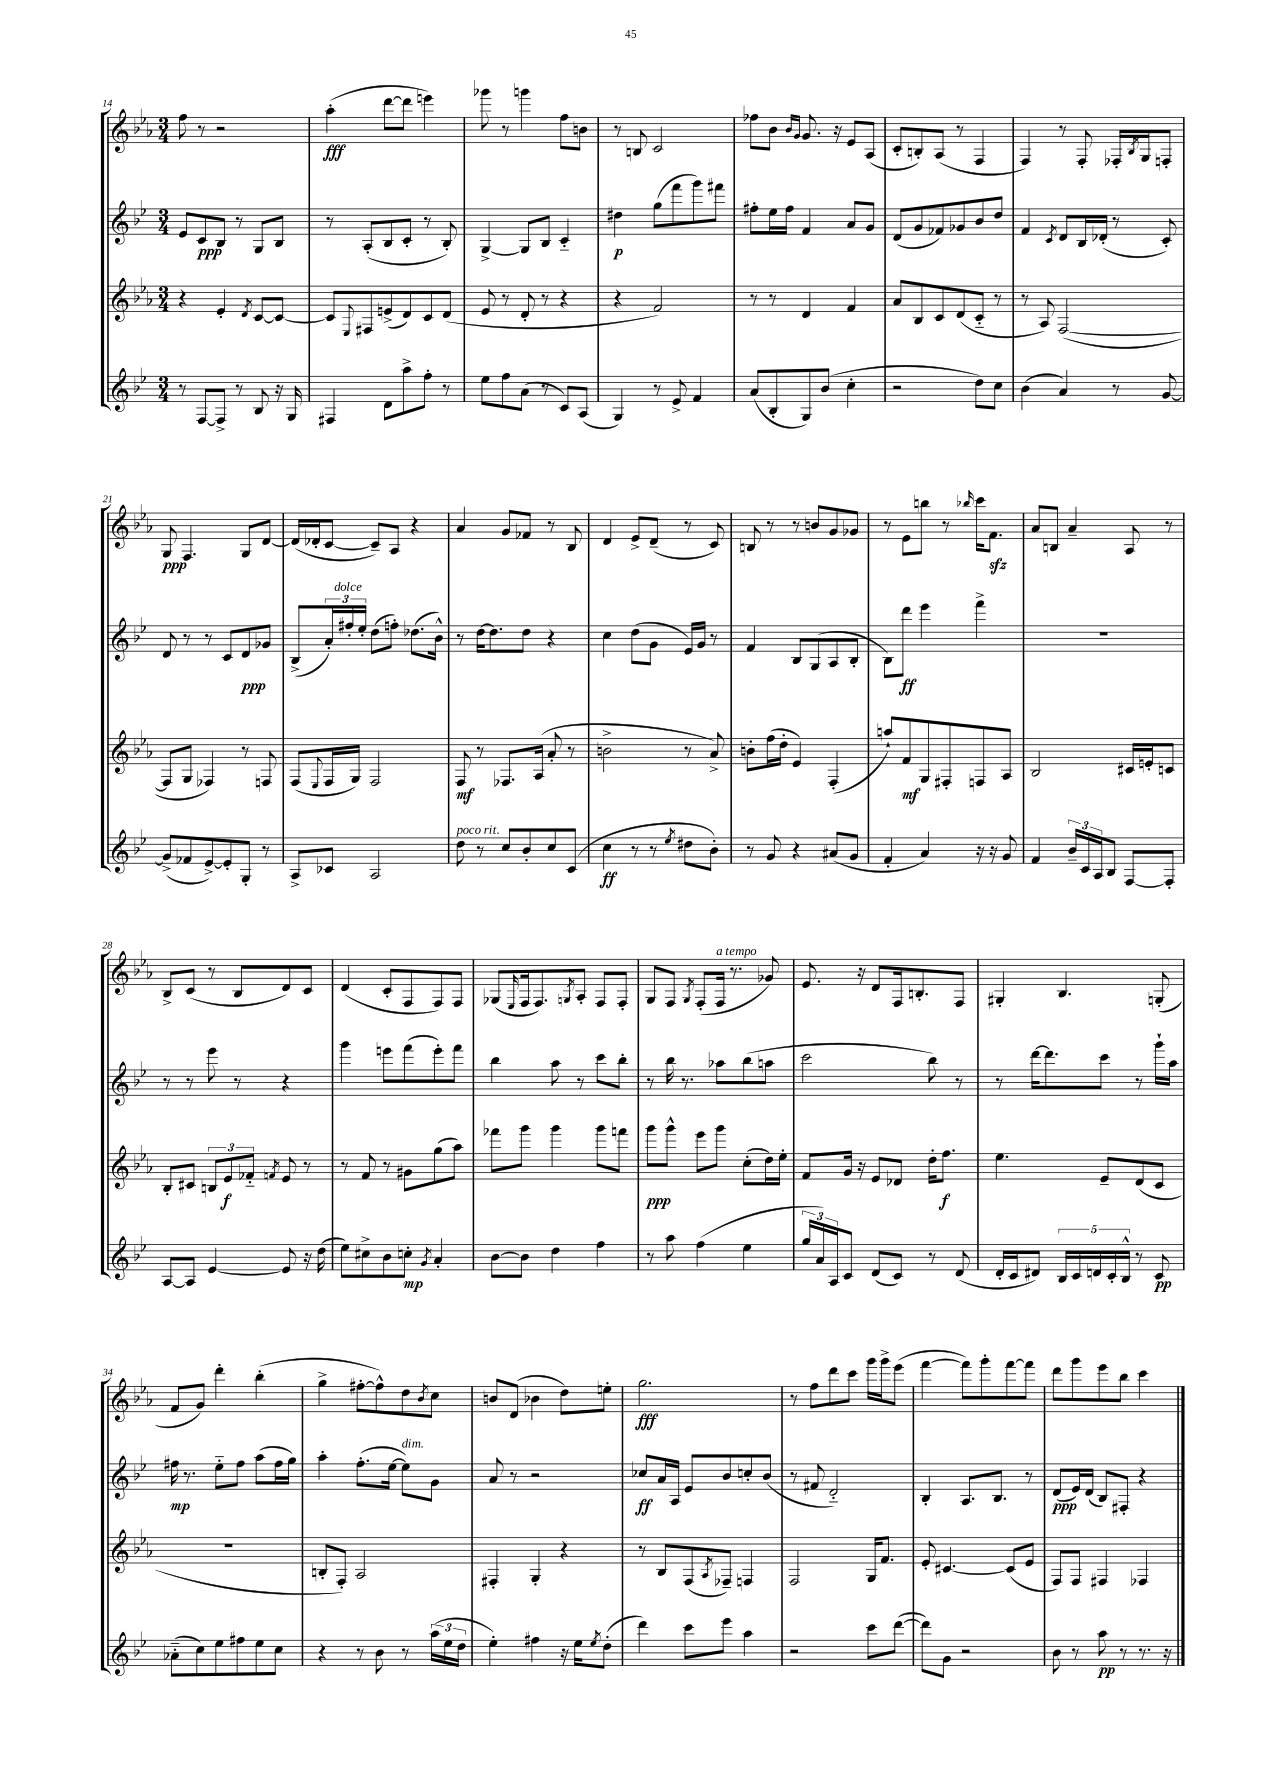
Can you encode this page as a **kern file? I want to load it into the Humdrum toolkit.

**kern	**kern	**kern	**kern
*staff4	*staff3	*staff2	*staff1
*clefG2	*clefG2	*clefG2	*clefG2
*k[b-e-]	*k[b-e-a-]	*k[b-e-]	*k[b-e-a-]
*M3/4	*M3/4	*M3/4	*M3/4
8r	4r	8e-	8ff
[8F	.	8c	8r
8F^]	4e-'	8B-	2r
8r	.	8r	.
.	8qd	.	.
8B-	[8c	8G	.
16r	8c_	8B-	.
16G	.	.	.
=	=	=	=
4F#	8c]	8r	(4aa-'
.	8qqE-	.	.
.	8F#	(8A'	.
8d	(8e^	8B-	[8ddd
8aa^	8d)	8c'	8ddd]
8ff'	8c	8r	4eee)
8r	(8d	8B-')	.
=	=	=	=
8ee-	8e-	[4G^	8ggg-
8ff	8r	.	8r
(8a	8d'	8G]	4ggg
8r	8r	8B-	.
8c)	4r	4c'~	8ff
(8A	.	.	8b
=	=	=	=
4G)	4r	4dd#	8r
.	.	.	8B
8r	2f)	(8gg	2c
8e-^	.	8fff	.
4f	.	8ggg)	.
.	.	8fff#	.
=	=	=	=
(8a	8r	8ff#'	8ff-
8B-'	8r	16ee-	8b-
.	.	16ff#	.
.	.	.	16qqb-
.	.	.	16qqg
8G)	4d	4f	8.g
(8b-	.	.	.
.	.	.	16r
4cc'	4f	8a	8e-
.	.	8g	(8A-
=	=	=	=
2r	8a-	(8d	8c'
.	8B-	8g	8B')
.	8c	8f-)	(8A-
.	(8d	8g-	8r
8dd)	8c'~	8b-	4F
8cc	8r	8dd	.
=	=	=	=
(4b-	8r	4f	4F)
.	8A-)	.	.
.	.	8qc	.
4a)	([2F	8d	8r
.	.	16B-	8F'
.	.	(16d-'	.
8r	.	8r	16F-'
.	.	.	8qB-
.	.	.	16G
[8g	.	8c')	8F'
=	=	=	=
(8g^]	8F]	8d	8G
8f-	8G	8r	4.F
[8e-^)	4F-)	8r	.
8e-']	.	8c	.
8G'	8r	8d	8G
8r	8F	8g-	[8d
=	=	=	=
8A^	(8F	(8B-^	(16d]
.	.	.	16d-'
.	8qqE-	.	.
8c-	16F	24a')	[8c
.	.	24ff#'	.
.	16G)	.	.
.	.	24ee-'	.
2A	2F	(8dd	8c~])
.	.	8ff')	8A-
.	.	(8.dd-	4r
.	.	16b-^^)	.
=	=	=	=
8dd	8F	8r	4a-
8r	8r	[16dd	.
.	.	8.dd]	.
8cc	8.F-	.	8g
8b-'	.	8dd	8f-
.	(16A-	.	.
8cc	8a-'	4r	8r
(8c	8r	.	8B-
=	=	=	=
4cc	2b^	4cc	4d
8r	.	(8dd	8e-^
8r	.	8g	(8d~
8qee-	.	.	.
8dd#	8r	16e-)	8r
.	.	16g	.
8b-')	8a-^)	8r	8c)
=	=	=	=
8r	8b'	4f	8B
8g	(16ff	.	8r
.	16dd'	.	.
4r	4e-)	8B-	8r
.	.	(8G	8b
(8a#	(4F'	8A	8g
8g	.	8B-'	8g-
=	=	=	=
4f'	8aa`)	8B-)	8r
.	8f	8ddd	8e-
4a)	8G	4eee-	8bb
.	8F#'	.	8r
.	.	.	16qqbb-
16r	8F	4fff^	16ccc
16r	.	.	8.f
8g	8A-	.	.
=	=	=	=
4f	2B-	2.r	8a-
.	.	.	8B
24b-~	.	.	4a-~
24c	.	.	.
24A	.	.	.
8B-	.	.	.
[8F	16c#	.	8A-
.	16e'	.	.
8F']	8c	.	8r
=	=	=	=
[8A	8B-'	8r	8B-^
8A]	8c#	8r	(8c
[4e-	12B	8eee-	8r
.	12e-	.	.
.	.	8r	8B-
.	12f-'~	.	.
.	8qf	.	.
8e-]	8e-	4r	8d)
16r	8r	.	8c
(16dd	.	.	.
=	=	=	=
8ee-)	8r	4ggg	(4d
8cc#^	8f	.	.
8b-	8r	8eee	8c'
8cc'	8g#	(8fff	8F
8qg	.	.	.
4a'	(8gg	8eee')	8F)
.	8aa-)	8fff	8F
=	=	=	=
[8b-	8fff-	4bb-	(8G-
.	.	.	16qqE-
8b-]	8ggg	.	16F
.	.	.	8.F)
4dd	4ggg	8aa	.
.	.	.	8qG
.	.	8r	8A-'
4ff	8ggg	8ccc	8F
.	8fff	8bb-'	8F'
=	=	=	=
8r	8ggg	8r	8G
8aa	8ggg^^	16bb-	8F
.	.	8.r	.
.	.	.	8qG
(4ff	8eee-	.	(8F'
.	8ggg	8aa-	16F
.	.	.	8.r
4ee-	(8cc'	(8bb-	.
.	16dd)	8aa	8g-)
.	16ee-'	.	.
=	=	=	=
24gg	8f	2ccc	8.e-
24a)	.	.	.
24A	.	.	.
8c	16g	.	.
.	16r	.	16r
(8d	8e-	.	8d
8c)	8d-	.	16F
.	.	.	8.B'
8r	16dd'	8bb-)	.
.	8.ff	.	.
(8d	.	8r	8F
=	=	=	=
16d'	4.ee-	8r	4G#'
16c	.	.	.
8d#)	.	[16ddd	.
.	.	8.ddd]	.
20B-	.	.	4.B-
20c	.	.	.
20d	.	.	.
.	8e-~	8ccc	.
20c'	.	.	.
20B-^^	.	.	.
8r	(8d	8r	.
8c	8c	16ggg`	(8G'
.	.	16aa	.
=	=	=	=
(8a-'~	2.r	16ff#	8f
.	.	8.r	.
8cc)	.	.	8g)
8ee-	.	8ee-'~	4ddd'
8ff#	.	8ff#	.
8ee-	.	(8aa	(4bb-'
8cc	.	16ff#	.
.	.	16gg)	.
=	=	=	=
4r	8B'	4aa'	4gg^
.	8F')	.	.
8r	2A-	(8.ff'	[8ff#'
8b-	.	.	8ff#^^])
.	.	[16ee-	.
8r	.	8ee-])	8dd
.	.	.	8qb-
(24aa	.	8g	8cc
24ee-	.	.	.
24dd	.	.	.
=	=	=	=
4ee-')	4F#'	8a	8b
.	.	8r	(8d
4ff#	4G'	2r	4b-
16r	4r	.	8dd)
16ee-	.	.	.
8qee-	.	.	.
(8dd'	.	.	8ee'
=	=	=	=
4ddd)	8r	8cc-	2.gg
.	8B-	16a	.
.	.	16A	.
8ccc	(8F	8e-	.
.	8qA-	.	.
8eee-	8F-~)	8b-	.
4aa	4F	8cc'	.
.	.	(8b-	.
=	=	=	=
2r	2F	8r	8r
.	.	8f#	8ff
.	.	2d'~)	8ddd
.	.	.	8ccc
8ccc	16G	.	16ggg
.	8.f	.	16ggg^
([8ddd	.	.	(8eee-
=	=	=	=
8ddd])	8e-'	4B-'	[4fff
8g	[4.c#	.	.
2r	.	8.A	8fff])
.	.	.	8ggg'
.	.	8.B-	.
.	(8c#]	.	[8fff
.	8e-	8r	8fff]
=	=	=	=
8b-	8F)	(8d	8ddd
8r	8F	16e-)	8ggg
.	.	(16d	.
8aa	4F#	8B-)	8eee-
8r	.	8F#'	8bb-
8.r	4F-	4r	4ccc
16r	.	.	.
==	==	==	==
*-	*-	*-	*-
